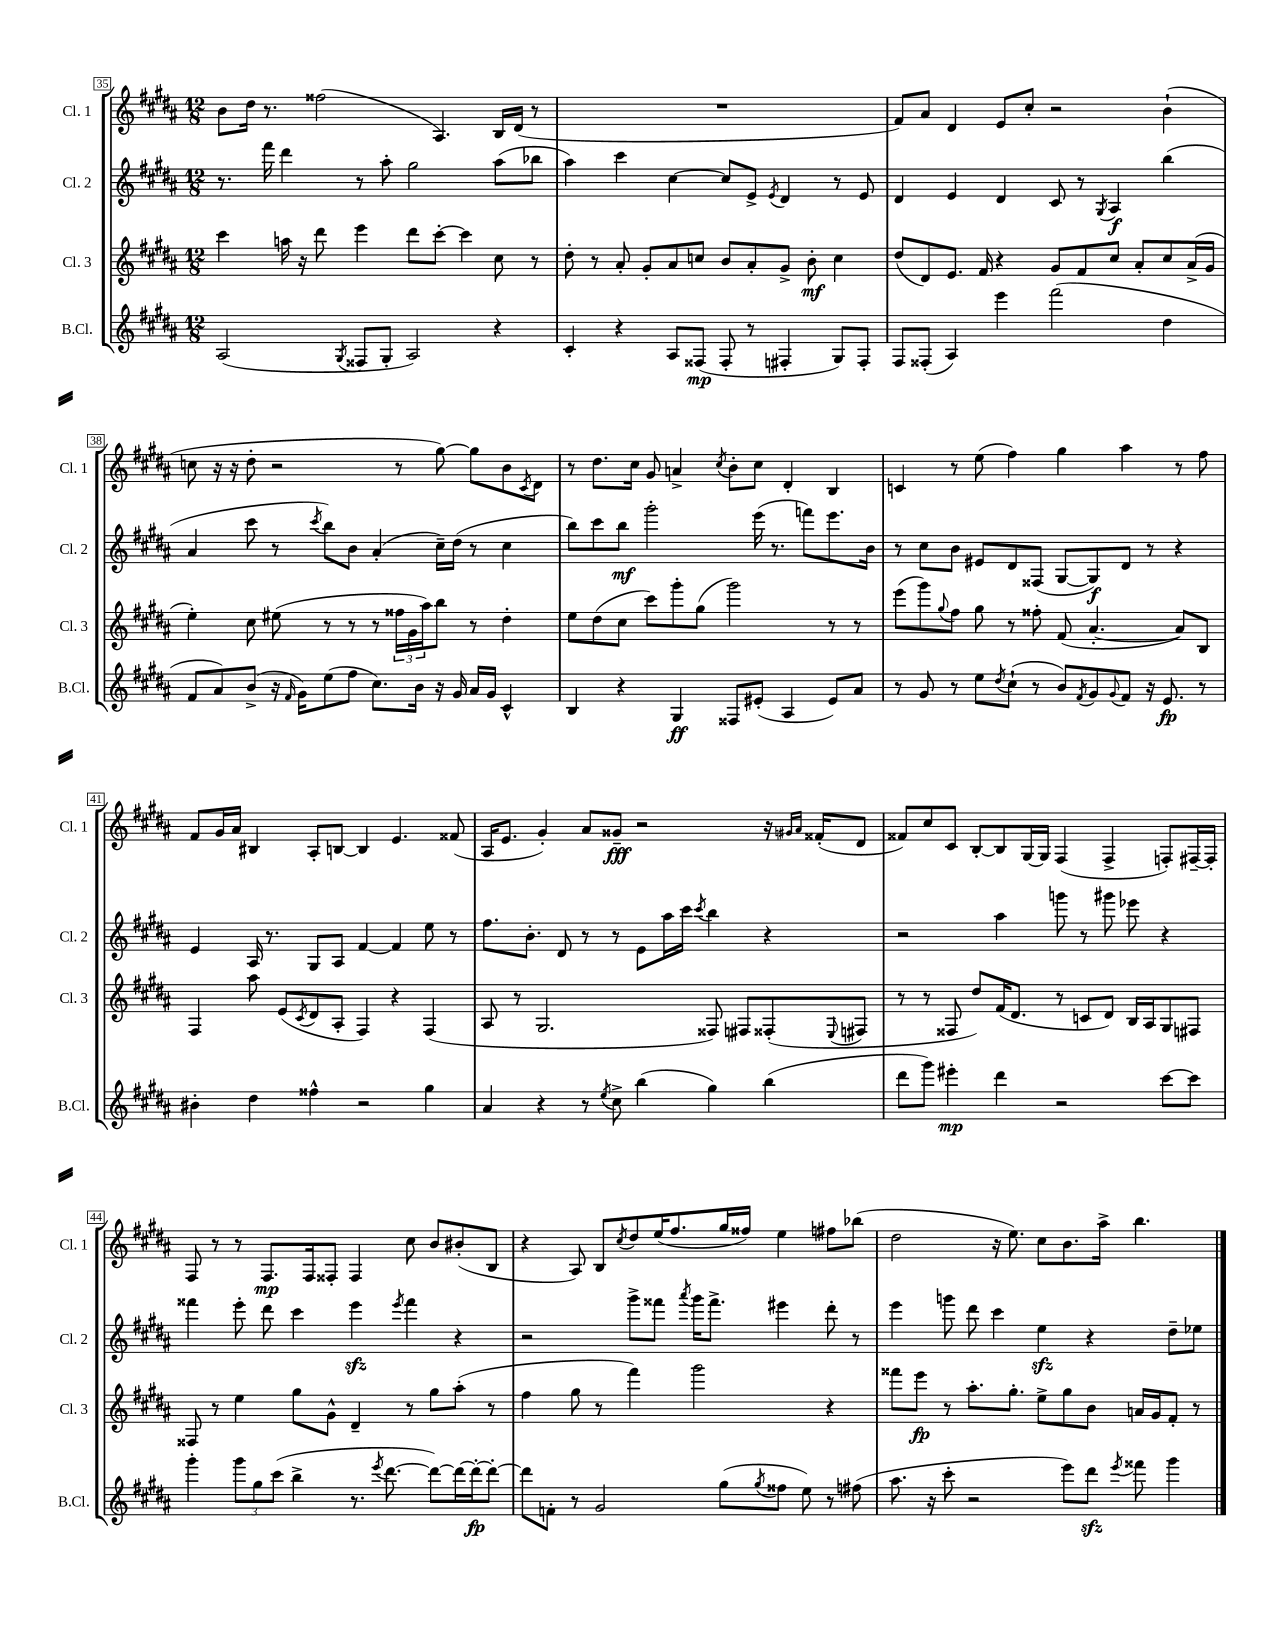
<<
\new StaffGroup <<
\new Staff = "s0" \with { instrumentName = "Cl. 1" shortInstrumentName = "Cl. 1" } {
    \clef treble \key b \major \numericTimeSignature \time 12/8
    b'8 dis''16 r8. fisis''2( ais4.) b16 dis'16( r8 |
    R1. |
    fis'8) ais'8 dis'4 e'8 cis''8-. r2 b'4-!( |
    c''8 r16 r16 dis''8-. r2 r8 gis''8~) gis''8 b'8 \acciaccatura { cis'8 } dis'8 |
    r8 dis''8. cis''16 gis'8 a'4-> \acciaccatura { cis''8 } b'8-. cis''8 dis'4-. b4 |
    c'4 r8 e''8( fis''4) gis''4 ais''4 r8 fis''8 |
    fis'8 gis'16 ais'16 bis4 ais8-. b8~ b4 e'4. fisis'8( |
    ais16 e'8. gis'4-.) ais'8 gisis'8--\fff r2 r16 \grace { gis'16 ais'16 } fisis'16-.( dis'8 |
    fisis'8) cis''8 cis'8 b8~-. b8 gis16~ gis16 fis4( fis4-> f8-.) fis16~-- fis16-. |
    fis8 r8 r8 fis8.\mp fis16 fisis8-. fisis4 cis''8 b'8 bis'8-.( b8 |
    r4 ais8) b8 \acciaccatura { cis''8 } dis''8 e''16( fis''8. gis''16 fisis''16) e''4 fis''8 bes''8( |
    dis''2 r16 e''8.) cis''8 b'8. ais''16-> b''4. \bar "|." |
}
\new Staff = "s1" \with { instrumentName = "Cl. 2" shortInstrumentName = "Cl. 2" } {
    \clef treble \key b \major \numericTimeSignature \time 12/8
    r8. fis'''16 dis'''4 r8 ais''8-. gis''2 ais''8( bes''8 |
    ais''4) cis'''4 cis''4~ cis''8 e'8-> \acciaccatura { e'8 } dis'4 r8 e'8 |
    dis'4 e'4 dis'4 cis'8 r8 \acciaccatura { gis8 } ais4\f b''4( |
    ais'4 cis'''8 r8 \acciaccatura { cis'''8 } b''8) b'8 ais'4-.( cis''16--) dis''16( r8 cis''4 |
    b''8) cis'''8 b''8\mf gis'''2-. e'''16( r8. f'''8) e'''8. b'16 |
    r8 cis''8 b'8 eis'8 dis'8 fisis8( gis8~ gis8\f) dis'8 r8 r4 |
    e'4 ais16 r8. gis8 ais8 fis'4~ fis'4 e''8 r8 |
    fis''8. b'8.-. dis'8 r8 r8 e'8 ais''16 cis'''16 \acciaccatura { cis'''8 } b''4 r4 |
    r2 ais''4 g'''8 r8 gis'''8 ees'''8 r4 |
    fisis'''4 e'''8-. dis'''8 cis'''4 e'''4\sfz \acciaccatura { e'''8 } fisis'''4 r4 |
    r2 gis'''8-> fisis'''8 \acciaccatura { ais'''8 } gis'''16 fisis'''8.-> eis'''4 dis'''8-. r8 |
    e'''4 g'''8 dis'''8 cis'''4 e''4\sfz r4 dis''8-- ees''8 \bar "|." |
}
\new Staff = "s2" \with { instrumentName = "Cl. 3" shortInstrumentName = "Cl. 3" } {
    \clef treble \key b \major \numericTimeSignature \time 12/8
    cis'''4 a''16 r16 dis'''8 e'''4 dis'''8 cis'''8~-. cis'''4 cis''8 r8 |
    dis''8-. r8 ais'8-. gis'8-. ais'8 c''8 b'8 ais'8-. gis'8-> b'8-.\mf c''4 |
    dis''8( dis'8) e'8. fis'16 r4 gis'8 fis'8 cis''8 ais'8-. cis''8 ais'16->( gis'16 |
    e''4-.) cis''8 eis''8( r8 r8 r8 \tuplet 3/2 { fisis''16 gis'16 ais''16) } b''8 r8 dis''4-. |
    e''8 dis''8( cis''8 cis'''8) gis'''8-. gis''8( gis'''2) r8 r8 |
    e'''8( gis'''8) \appoggiatura { gis''8 } fis''8 gis''8 r8 fisis''8-. fis'8( ais'4.~-. ais'8) b8 |
    fis4 ais''8 e'8( \acciaccatura { cis'8 } dis'8 ais8-. fis4) r4 fis4( |
    ais8 r8 gis2. fisis8) fis8 fisis8-.( \appoggiatura { e8 } fis8 |
    r8 r8 fisis8 dis''8) fis'16( dis'8. r8 c'8 dis'8) b16 ais16 gis8 fis8 |
    fisis8 r8 e''4 gis''8 gis'8-^ dis'4-- r8 gis''8 ais''8-.( r8 |
    fis''4 gis''8 r8 fis'''4) gis'''2 r4 |
    fisis'''8 e'''8\fp r8 ais''8.-. gis''8.-. e''8-> gis''8 b'8 a'16 gis'16 fis'8-. r8 \bar "|." |
}
\new Staff = "s3" \with { instrumentName = "B.Cl." shortInstrumentName = "B.Cl." } {
    \clef treble \key b \major \numericTimeSignature \time 12/8
    ais2( \acciaccatura { gis8 } fisis8 gis8-. ais2) r4 |
    cis'4-. r4 ais8 fisis8\mp( fisis8-. r8 fis4-. gis8) fis8-. |
    fis8 fisis8-.( ais4) e'''4 fis'''2( dis''4 |
    fis'8 ais'8) b'8->( r16 \grace { fis'16 } gis'16) e''8( fis''8 cis''8.) b'16 r16 gis'16 ais'16 gis'16 cis'4-^ |
    b4 r4 gis4\ff fisis8 eis'8-.( ais4 eis'8) ais'8 |
    r8 gis'8 r8 e''8 \acciaccatura { dis''8 } cis''8-!( r8 b'8) \acciaccatura { fis'8 } gis'8 \appoggiatura { gis'8 } fis'8 r16 e'8.\fp r8 |
    bis'4-. dis''4 fisis''4-^ r2 gis''4 |
    ais'4 r4 r8 \acciaccatura { e''8 } cis''8-> b''4( gis''4) b''4( |
    dis'''8 gis'''8) eis'''4-.\mp dis'''4 r2 cis'''8~ cis'''8 |
    gis'''4-. \tuplet 3/2 { gis'''8 gis''8 cis'''8( } b''4-> r8. \acciaccatura { e'''8 } dis'''8.~ dis'''8~) dis'''16~ dis'''16~-.\fp dis'''8~-. |
    dis'''8 f'8-. r8 gis'2 gis''8( \acciaccatura { gis''8 } fisis''8 e''8) r8 fis''8( |
    ais''8. r16 cis'''8-. r2 e'''8) dis'''8\sfz \acciaccatura { e'''8 } fisis'''8 gis'''4 \bar "|." |
}
>>
>>
\layout { \context { \Score currentBarNumber = #35 \override BarNumber.stencil = #(make-stencil-boxer 0.1 0.3 ly:text-interface::print) } }
